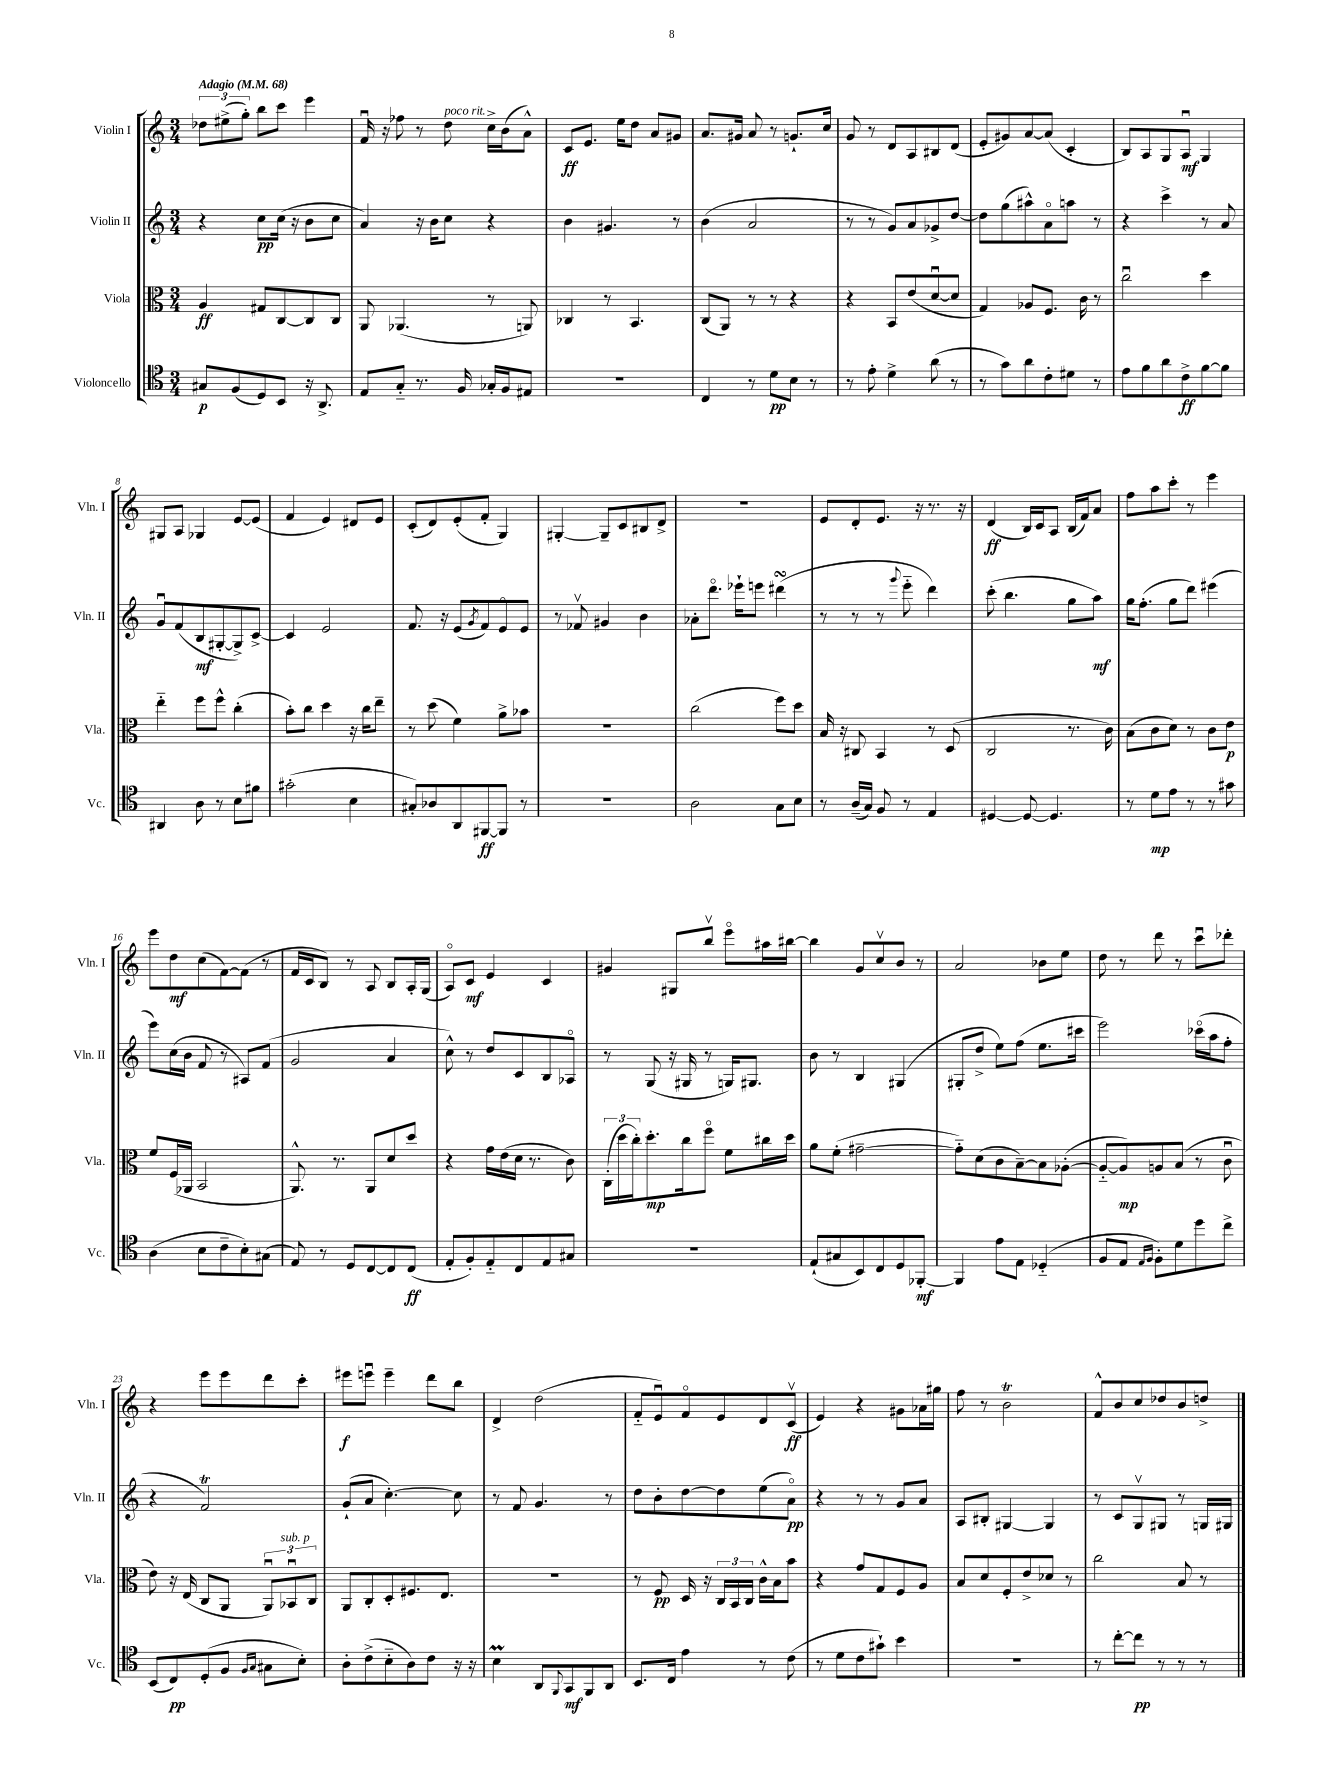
<<
\new StaffGroup <<
\new Staff = "s0" \with { instrumentName = "Violin I" shortInstrumentName = "Vln. I" } {
    \clef treble \key c \major \numericTimeSignature \time 3/4 \tempo "Adagio" 4 = 68
    \tuplet 3/2 { des''8 eis''8->( g''8-.) } b''8 c'''8 e'''4 |
    f'16\downbow r16 fes''8 r8 d''8^\markup { \italic "poco rit." } c''16-> b'16( a'8-^) |
    c'8\ff e'8. e''16 d''8 a'8 gis'8 |
    a'8. gis'16 a'8 r8 g'8.-! c''16 |
    g'8 r8 d'8 a8 bis8 d'8( |
    e'8-. gis'8) a'8~ a'8( c'4-. |
    b8) a8 g8 a8\downbow\mf g4 |
    gis8 a8 ges4 e'8~ e'8( |
    f'4 e'4) dis'8 e'8 |
    c'8-.( d'8) e'8-.( f'8-. g4) |
    gis4~-. gis8-- c'8 bis8 d'8-> |
    R2. |
    e'8 d'8-. e'8. r16 r8. r16 |
    d'4\ff( b16) c'16 a8 b16( f'16) a'8 |
    f''8 a''8 c'''8-. r8 e'''4 |
    e'''8 d''8\mf c''8( f'8~) f'8( r8 |
    f'16 c'16 b8) r8 a8 b8 a16-. g16( |
    a8\flageolet) c'8\mf e'4 c'4 |
    gis'4 gis8 b''8\upbow e'''8\flageolet ais''16 bis''16~ |
    bis''4 g'8 c''8\upbow b'8 r8 |
    a'2 bes'8 e''8 |
    d''8 r8 d'''8 r8 c'''8\downbow des'''8-. |
    r4 e'''8 e'''8 d'''8 c'''8-. |
    eis'''8\f e'''8\downbow e'''4-- d'''8 b''8 |
    d'4-> d''2( |
    f'8-_ e'8\downbow) f'8\flageolet e'8 d'8 c'8\upbow\ff( |
    e'4) r4 gis'8 aes'16 gis''16 |
    f''8 r8 b'2\trill |
    f'8-^ b'8 c''8 des''8 b'8 d''8-> \bar "|." |
}
\new Staff = "s1" \with { instrumentName = "Violin II" shortInstrumentName = "Vln. II" } {
    \clef treble \key c \major \numericTimeSignature \time 3/4
    r4 c''8\pp c''16( r16 b'8 c''8 |
    a'4) r16 b'16 c''8 r4 |
    b'4 gis'4. r8 |
    b'4( a'2 |
    r8 r8 g'8) a'8 ges'8-> d''8~ |
    d''8 g''8( ais''8-^) a'8\flageolet a''8 r8 |
    r4 c'''4-> r8 a'8 |
    g'8\downbow f'8( b8\mf gis8~-. gis8->) c'8~-> |
    c'4 e'2 |
    f'8. r16 e'8( \acciaccatura { g'8 } f'8) e'8\flageolet e'8 |
    r8 fes'8\upbow gis'4 b'4 |
    aes'8-. d'''8.\flageolet ees'''16-! e'''8 dis'''4\turn( |
    r8 r8 r8 \appoggiatura { g'''8 } e'''8-_ d'''4) |
    c'''8-.( b''4. g''8 a''8\mf) |
    g''16 f''8.-.( g''8 d'''8) eis'''4( |
    e'''8) c''16( b'16 f'8 r8 ais8) f'8( |
    g'2 a'4 |
    c''8-^) r8 d''8 c'8 b8 aes8\flageolet |
    r8 g8( r16 gis16 r8 g16) gis8. |
    b'8 r8 b4 gis4( |
    gis8-. d''8-> e''8) f''8( e''8. cis'''16 |
    e'''2) ces'''16\flageolet( a''16 f''8-. |
    r4 f'2\trill) |
    g'8-!( a'8 c''4.~-.) c''8 |
    r8 f'8 g'4. r8 |
    d''8 b'8-. d''8~ d''8 e''8( a'8\flageolet\pp) |
    r4 r8 r8 g'8 a'8 |
    a8 bis8-. gis4~ gis4 |
    r8 c'8 g8\upbow gis8 r8 g16 gis16 \bar "|." |
}
\new Staff = "s2" \with { instrumentName = "Viola" shortInstrumentName = "Vla." } {
    \clef alto \key c \major \numericTimeSignature \time 3/4
    a4\ff gis8 c8~ c8 c8 |
    a,8 aes,4.( r8 a,8) |
    ces4 r8 b,4. |
    c8( a,8) r8 r8 r4 |
    r4 b,8 e'8( d'8~\downbow d'8 |
    g4) aes8 f8. c'16 r8 |
    c''2\downbow d''4 |
    e''4-_ f''8 f''8-^ c''4-.( |
    b'8-.) c''8 d''4 r16 c''16 e''8-- |
    r8 d''8( f'4) a'8-> bes'8 |
    R2. |
    c''2( f''8) d''8 |
    b16 r16 cis8 b,4 r8 d8( |
    c2 r8. c'16) |
    b8( c'8 d'8) r8 c'8 e'8\p |
    f'8 f16( aes,16 b,2 |
    a,8.-^) r8. a,8 d'8 d''8 |
    r4 g'16 e'16( d'16 r8. c'8) |
    \tuplet 3/2 { c16-.( d''16 c''16-.) } d''8.-.\mp c''16 f''8\flageolet f'8 cis''16 d''16 |
    a'8 f'8-.( gis'2~-- |
    gis'8-_) d'8( c'8 b8~--) b8 aes8~-.( |
    aes8~-_ aes8\mp) a8 b8( r8 c'8\downbow |
    e'8) r16 e16( c8 a,8 \tuplet 3/2 { a,8\downbow) bes,8\downbow^\markup { \italic "sub. p" } c8 } |
    a,8 c8-. d8-. fis8. e8. |
    R2. |
    r8 f8\pp d16 r16 \tuplet 3/2 { c16 b,16 c16 } c'16-^ b16 b'8 |
    r4 g'8 g8 f8 a8 |
    b8 d'8 f8-. e'8-> des'8 r8 |
    c''2 b8 r8 \bar "|." |
}
\new Staff = "s3" \with { instrumentName = "Violoncello" shortInstrumentName = "Vc." } {
    \clef tenor \key c \major \numericTimeSignature \time 3/4
    gis8\p f8( d8) b,8 r16 a,8.-> |
    e8 g8-_ r8. f16 ges16-. f16 eis8 |
    R2. |
    c4 r8 d'8\pp b8 r8 |
    r8 e'8-. d'4-> a'8( r8 |
    r8 g'8) a'8 c'8-. dis'8 r8 |
    e'8 f'8 a'8 c'8->\ff f'8~ f'8 |
    ais,4 a8 r8 b8 fis'8 |
    gis'2-.( b4 |
    gis8-.) aes8 a,8 fis,8~\ff fis,8 r8 |
    R2. |
    a2 g8 b8 |
    r8 a16--( g16) f8 r8 e4 |
    dis4~ dis8~ dis4. |
    r8 d'8\mp e'8 r8 r8 gis'8 |
    a4( b8 c'8-- b8-.) gis8( |
    e8) r8 d8 c8~ c8 c8\ff( |
    e8-. f8-.) e8-_ c8 e8 gis8 |
    R2. |
    e8-!( gis8 b,8) c8 d8 fes,8~-.\mf |
    fes,4 e'8 e8 des4-_( |
    f8 e8 \grace { e16 f16 } f8-.) d'8 d''8 c''8-> |
    b,8( c8\pp) d8-.( f8 \grace { f16 g16 } gis8 b8-.) |
    a8-. c'8->( b8-_ a8) c'8 r16 r16 |
    b4\prall a,8 \appoggiatura { f,8 } g,8\mf f,8 a,8 |
    b,8. c16 e'4 r8 c'8( |
    r8 d'8 c'8 gis'8-!) b'4 |
    R2. |
    r8 c''8~-. c''8\pp r8 r8 r8 \bar "|." |
}
>>
>>
